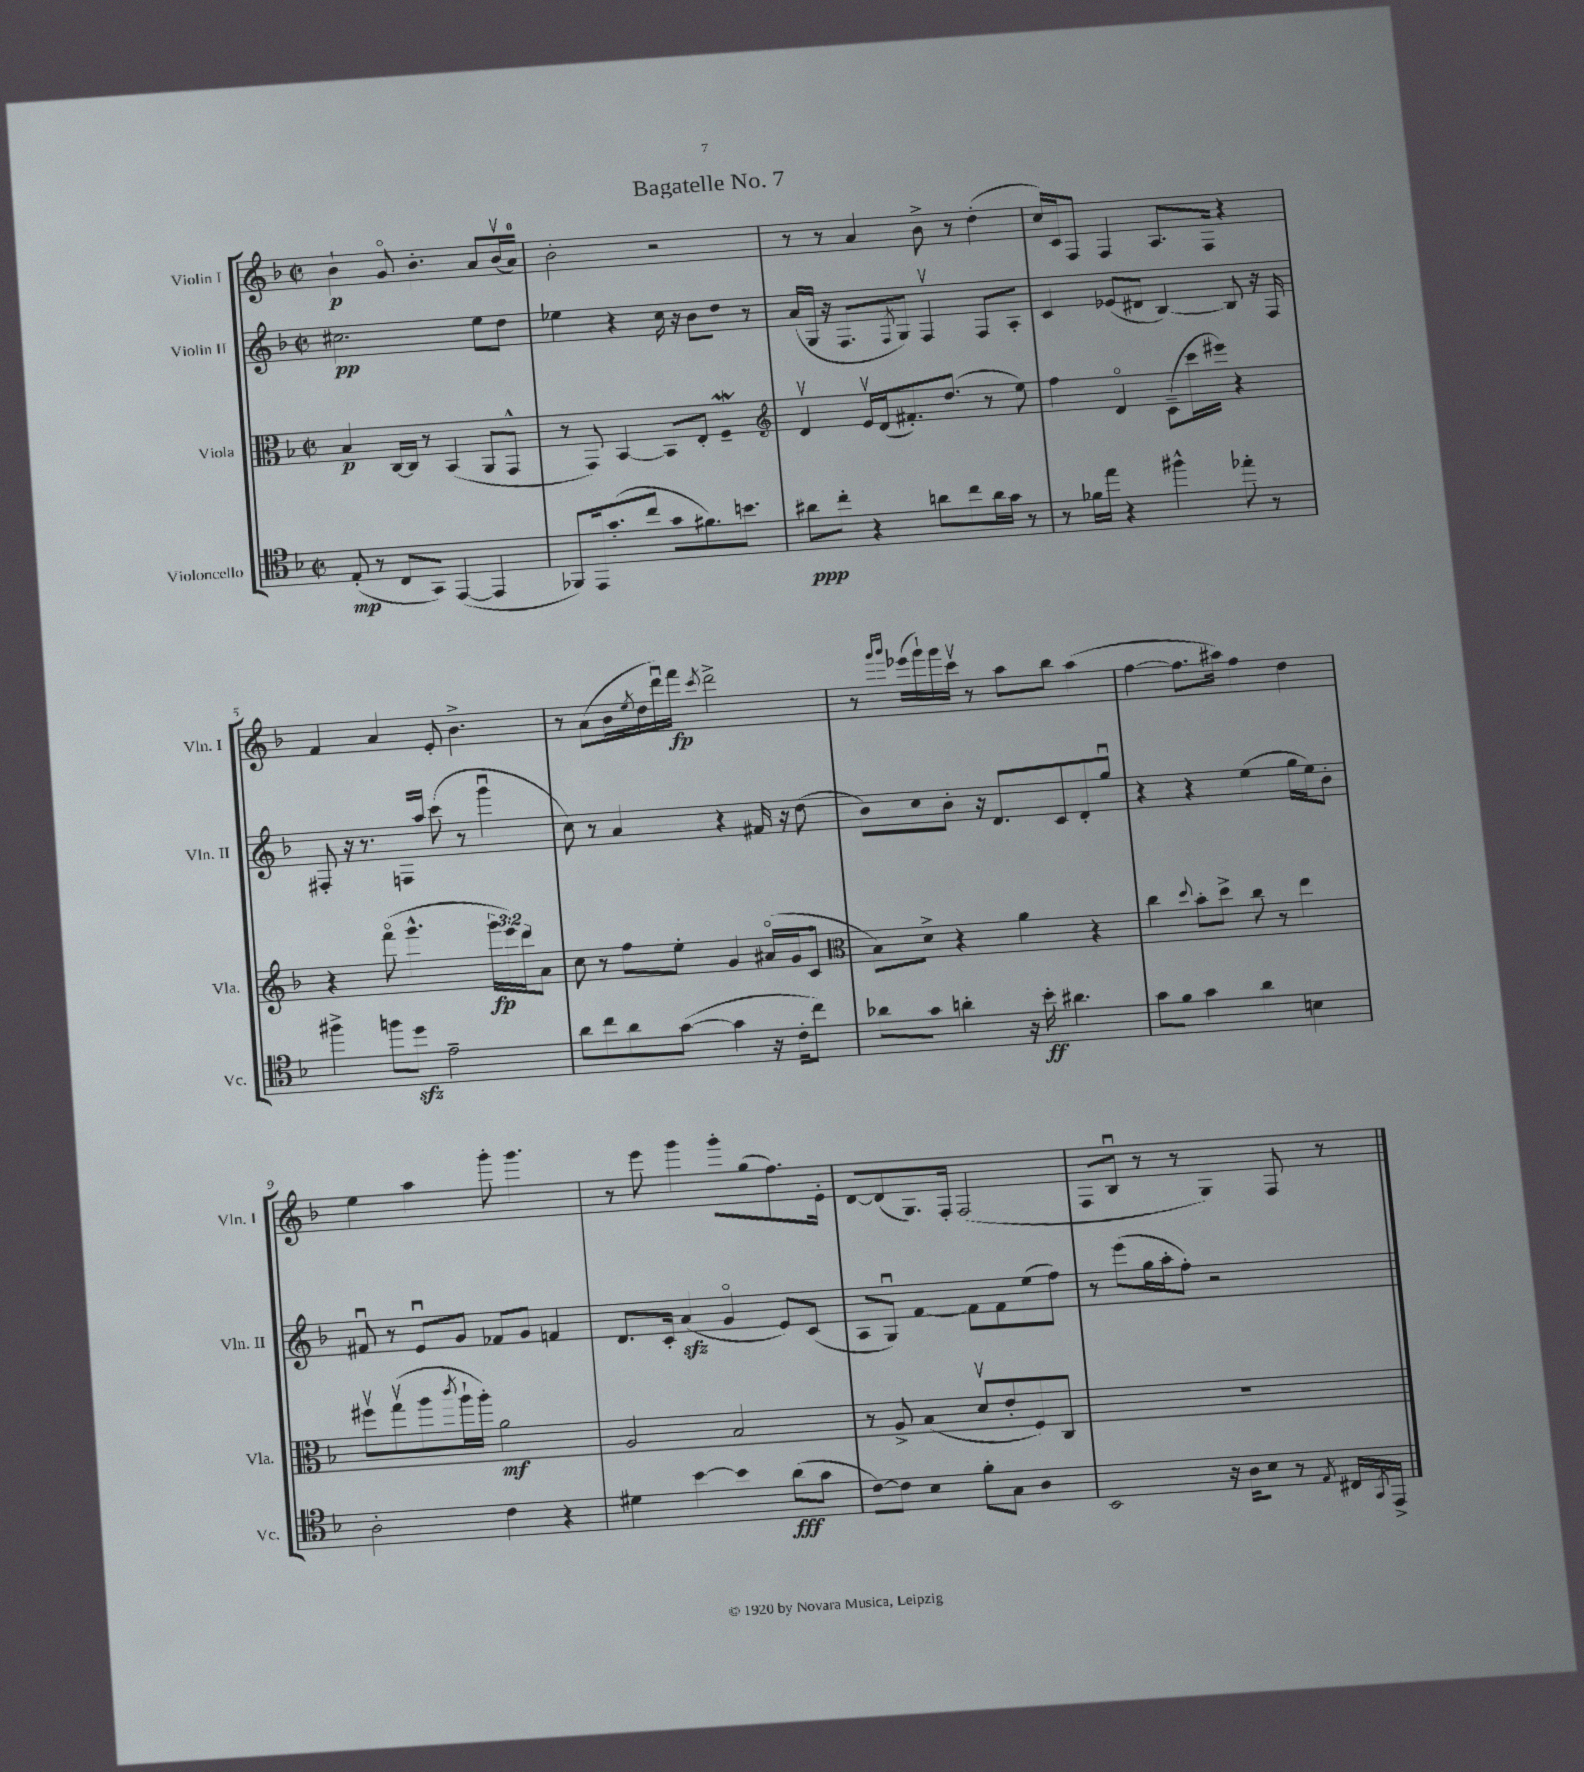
\header { title = "Bagatelle No. 7" }
<<
\new StaffGroup <<
\new Staff = "s0" \with { instrumentName = "Violin I" shortInstrumentName = "Vln. I" } {
    \clef treble \key f \major \defaultTimeSignature \time 2/2
    bes'4-!\p g'8\flageolet bes'4.-. a'8 bes'16\upbow( a'16-0) |
    bes'2-. r2 |
    r8 r8 a'4 bes'8-> r8 d''4-.( |
    c''16) c'16 f8 f4 a8. f16 r4 |
    f'4 a'4 e'8-. bes'4.-> |
    r8 a'8( bes'16 \acciaccatura { e''8 } d''16 d'''16\downbow) f'''16\fp \acciaccatura { c'''8 } d'''2-> |
    r8 \grace { g'''16 a'''16 } ees'''16( g'''16-!) g'''16 c'''16\upbow r8 a''8 bes''8 a''4( |
    f''4~ f''8. ais''16) f''4 d''4 |
    e''4 a''4 g'''8-. g'''4. |
    r8 e'''8 g'''4 g'''8-. g''8( f''8.) e'16-. |
    d'8~ d'8( g8.) f16-. f2( |
    f8 bes8\downbow r8 r8 g4) f8 r8 \bar "|." |
}
\new Staff = "s1" \with { instrumentName = "Violin II" shortInstrumentName = "Vln. II" } {
    \clef treble \key f \major \defaultTimeSignature \time 2/2
    cis''2.\pp e''8 d''8 |
    ees''4 r4 c''16 r16 bes'8 d''8 r8 |
    a'16( g16 r16 f8. \acciaccatura { f8 } g8) f4\upbow f8 a8-. |
    c'4 ees'8( dis'8 bes4~) bes8 r16 f16 |
    fis8-. r16 r8. f16 a''16 c'''8( r8 g'''4\downbow |
    c''8) r8 a'4 r4 fis'16 r16 d''8( |
    bes'8) c''8 bes'8-. r16 d'8. c'8 d'8-. g''8\downbow |
    r4 r4 e''4( g''16 e''16) bes'8-. |
    fis'8\downbow r8 e'8\downbow g'8 fes'8 g'8 f'4 |
    d'8. c'16-. a'4\sfz( g'4\flageolet e'8) c'8( |
    a8 g8\downbow) f'4~ f'8 f'8 e''8( f''8) |
    r8 e'''8( g''16 a''16-. f''8-.) r2 \bar "|." |
}
\new Staff = "s2" \with { instrumentName = "Viola" shortInstrumentName = "Vla." } {
    \clef alto \key f \major \defaultTimeSignature \time 2/2 \override Staff.TupletNumber.text = #tuplet-number::calc-fraction-text
    bes4\p c16~ c16 r8 bes,4( a,8 g,8-^ |
    r8 g,8) bes,4~ bes,8 e8-. f4--\mordent |
    \clef treble d'4\upbow e'16\upbow d'16( fis'8.-.) d''8.( r8 e''8) |
    f''4 d'4\flageolet c'8--( c'''16 eis'''16) r4 |
    r4 f'''8\flageolet( g'''4.-^ \tuplet 3/2 { g'''16\fp e'''16) d'''16 } a'8 |
    c''8 r8 f''8 e''8-. g'4 ais'16\flageolet( g'16 c'8\flageolet |
    \clef alto bes8) d'8-> r4 a'4 r4 |
    c''4 \appoggiatura { d''8 } bes'8-. d''8-> c''8 r8 e''4 |
    fis''8\upbow g''8\upbow( a''8 \acciaccatura { c'''8 } a''16-! a''16-.) a'2\mf |
    a2 bes2 |
    r8 a8-> bes4( d'8\upbow e'8-. f8) c8 |
    R1 \bar "|." |
}
\new Staff = "s3" \with { instrumentName = "Violoncello" shortInstrumentName = "Vc." } {
    \clef tenor \key f \major \defaultTimeSignature \time 2/2
    e8-.\mp( r8 c8 g,8) e,4~( e,4 |
    fes,8) e,16 g'8.-.( c''8 g'8 fis'8.) b'8. |
    ais'8\ppp c''8-. r4 a'8 c''8 a'16 g'16 r8 |
    r8 fes'16 e''16 r4 fis''4-^ ees''8-. r8 |
    fis''4-> f''8 d''8\sfz e'2-- |
    a'8 c''8 a'8 g'8~( g'4 r16 c'16-. c''8) |
    aes'8 g'8 a'4-. r16 bes'16-.\ff ais'4. |
    g'8 f'8 g'4 a'4 b4 |
    a2-. c'4 r4 |
    dis'4 bes'4~ bes'4 a'8\fff( g'8 |
    c'8~) c'8 bes4 f'8-. g8 a4 |
    bes,2 r16 a16 bes8 r8 \acciaccatura { e8 } cis16 \acciaccatura { g,8 } e,16-> \bar "|." |
}
>>
>>
